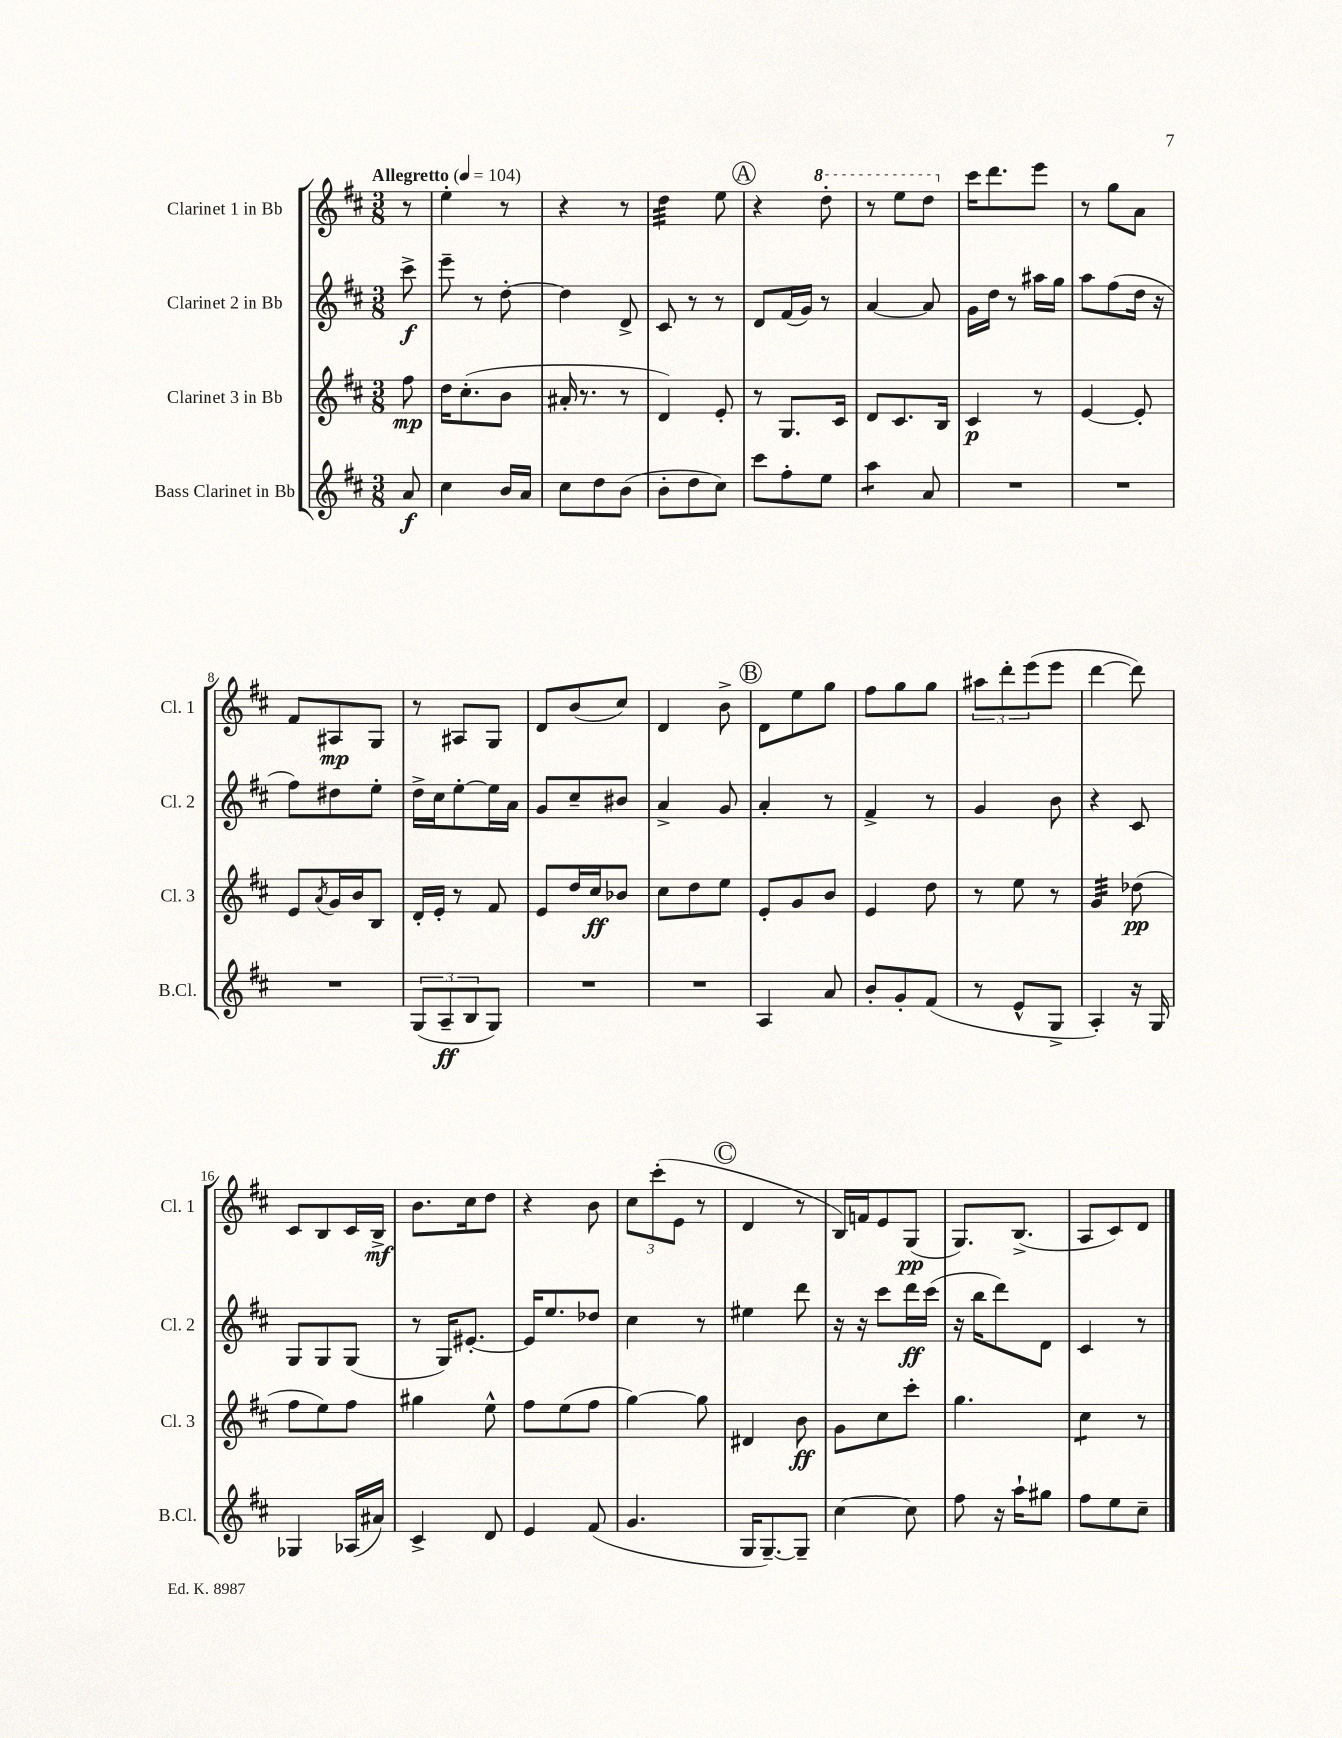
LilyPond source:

<<
\new StaffGroup <<
\new Staff = "s0" \with { instrumentName = "Clarinet 1 in Bb" shortInstrumentName = "Cl. 1" } {
    \clef treble \key d \major \numericTimeSignature \time 3/8 \partial 8 \tempo "Allegretto" 4 = 104
    r8 |
    e''4-. r8 |
    r4 r8 |
    d''4:32 e''8 |
    \mark \markup { \circle "A" } r4 \ottava #1 d'''8-. |
    r8 e'''8 d'''8 \ottava #0 |
    cis'''16 d'''8. e'''8 |
    r8 g''8 a'8 |
    fis'8 ais8\mp g8 |
    r8 ais8 g8 |
    d'8 b'8( cis''8) |
    d'4 b'8-> |
    \mark \markup { \circle "B" } d'8 e''8 g''8 |
    fis''8 g''8 g''8 |
    \tuplet 3/2 { ais''8 d'''8-. e'''8( } e'''8 |
    d'''4~ d'''8) |
    cis'8 b8 cis'16 b16->\mf |
    b'8. cis''16 d''8 |
    r4 b'8 |
    \tuplet 3/2 { cis''8 cis'''8-.( e'8 } r8 |
    \mark \markup { \circle "C" } d'4 r8 |
    b16) f'16 e'8 g8\pp( |
    g8.) b8.->( |
    a8 cis'8) d'8 \bar "|." |
}
\new Staff = "s1" \with { instrumentName = "Clarinet 2 in Bb" shortInstrumentName = "Cl. 2" } {
    \clef treble \key d \major \numericTimeSignature \time 3/8 \partial 8
    cis'''8->\f |
    e'''8-- r8 d''8~-. |
    d''4 d'8-> |
    cis'8 r8 r8 |
    \mark \markup { \circle "A" } d'8 fis'16( g'16) r8 |
    a'4~ a'8 |
    g'16 d''16 r8 ais''16 g''16 |
    a''8 fis''8( d''16 r16 |
    fis''8) dis''8 e''8-. |
    d''16-> cis''16 e''8~-. e''16 a'16 |
    g'8 cis''8-- bis'8 |
    a'4-> g'8 |
    \mark \markup { \circle "B" } a'4-. r8 |
    fis'4-> r8 |
    g'4 b'8 |
    r4 cis'8 |
    g8 g8 g8( |
    r8 g16) eis'8.~-. |
    eis'16 e''8. des''8 |
    cis''4 r8 |
    \mark \markup { \circle "C" } eis''4 d'''8 |
    r16 r16 cis'''8 d'''16\ff cis'''16( |
    r16 b''16 d'''8) d'8 |
    cis'4 r8 \bar "|." |
}
\new Staff = "s2" \with { instrumentName = "Clarinet 3 in Bb" shortInstrumentName = "Cl. 3" } {
    \clef treble \key d \major \numericTimeSignature \time 3/8 \partial 8
    fis''8\mp |
    d''16 cis''8.-.( b'8 |
    ais'16-. r8. r8 |
    d'4) e'8-. |
    \mark \markup { \circle "A" } r8 g8. cis'16 |
    d'8 cis'8. b16 |
    cis'4\p r8 |
    e'4~ e'8-. |
    e'8 \acciaccatura { a'8 } g'16 b'16 b8 |
    d'16-. e'16-. r8 fis'8 |
    e'8 d''16 cis''16\ff bes'8 |
    cis''8 d''8 e''8 |
    \mark \markup { \circle "B" } e'8-. g'8 b'8 |
    e'4 d''8 |
    r8 e''8 r8 |
    g'4:32 des''8\pp( |
    fis''8 e''8) fis''8 |
    gis''4 e''8-^ |
    fis''8 e''8( fis''8 |
    g''4~) g''8 |
    \mark \markup { \circle "C" } dis'4 b'8\ff |
    g'8 cis''8 cis'''8-. |
    g''4. |
    cis''4:8 r8 \bar "|." |
}
\new Staff = "s3" \with { instrumentName = "Bass Clarinet in Bb" shortInstrumentName = "B.Cl." } {
    \clef treble \key d \major \numericTimeSignature \time 3/8 \partial 8
    a'8\f |
    cis''4 b'16 a'16 |
    cis''8 d''8 b'8( |
    b'8-. d''8 cis''8) |
    \mark \markup { \circle "A" } cis'''8 fis''8-. e''8 |
    a''4:8 a'8 |
    R4. |
    R4. |
    R4. |
    \tuplet 3/2 { g8( a8--\ff b8 } g8) |
    R4. |
    R4. |
    \mark \markup { \circle "B" } a4 a'8 |
    b'8-. g'8-. fis'8( |
    r8 e'8-^ g8-> |
    a4-.) r16 g16 |
    ges4 aes16( ais'16) |
    cis'4-> d'8 |
    e'4 fis'8( |
    g'4. |
    \mark \markup { \circle "C" } g16 g8.~--) g8-- |
    cis''4~ cis''8 |
    fis''8 r16 a''16-! gis''8 |
    fis''8 e''8 cis''8-- \bar "|." |
}
>>
>>
